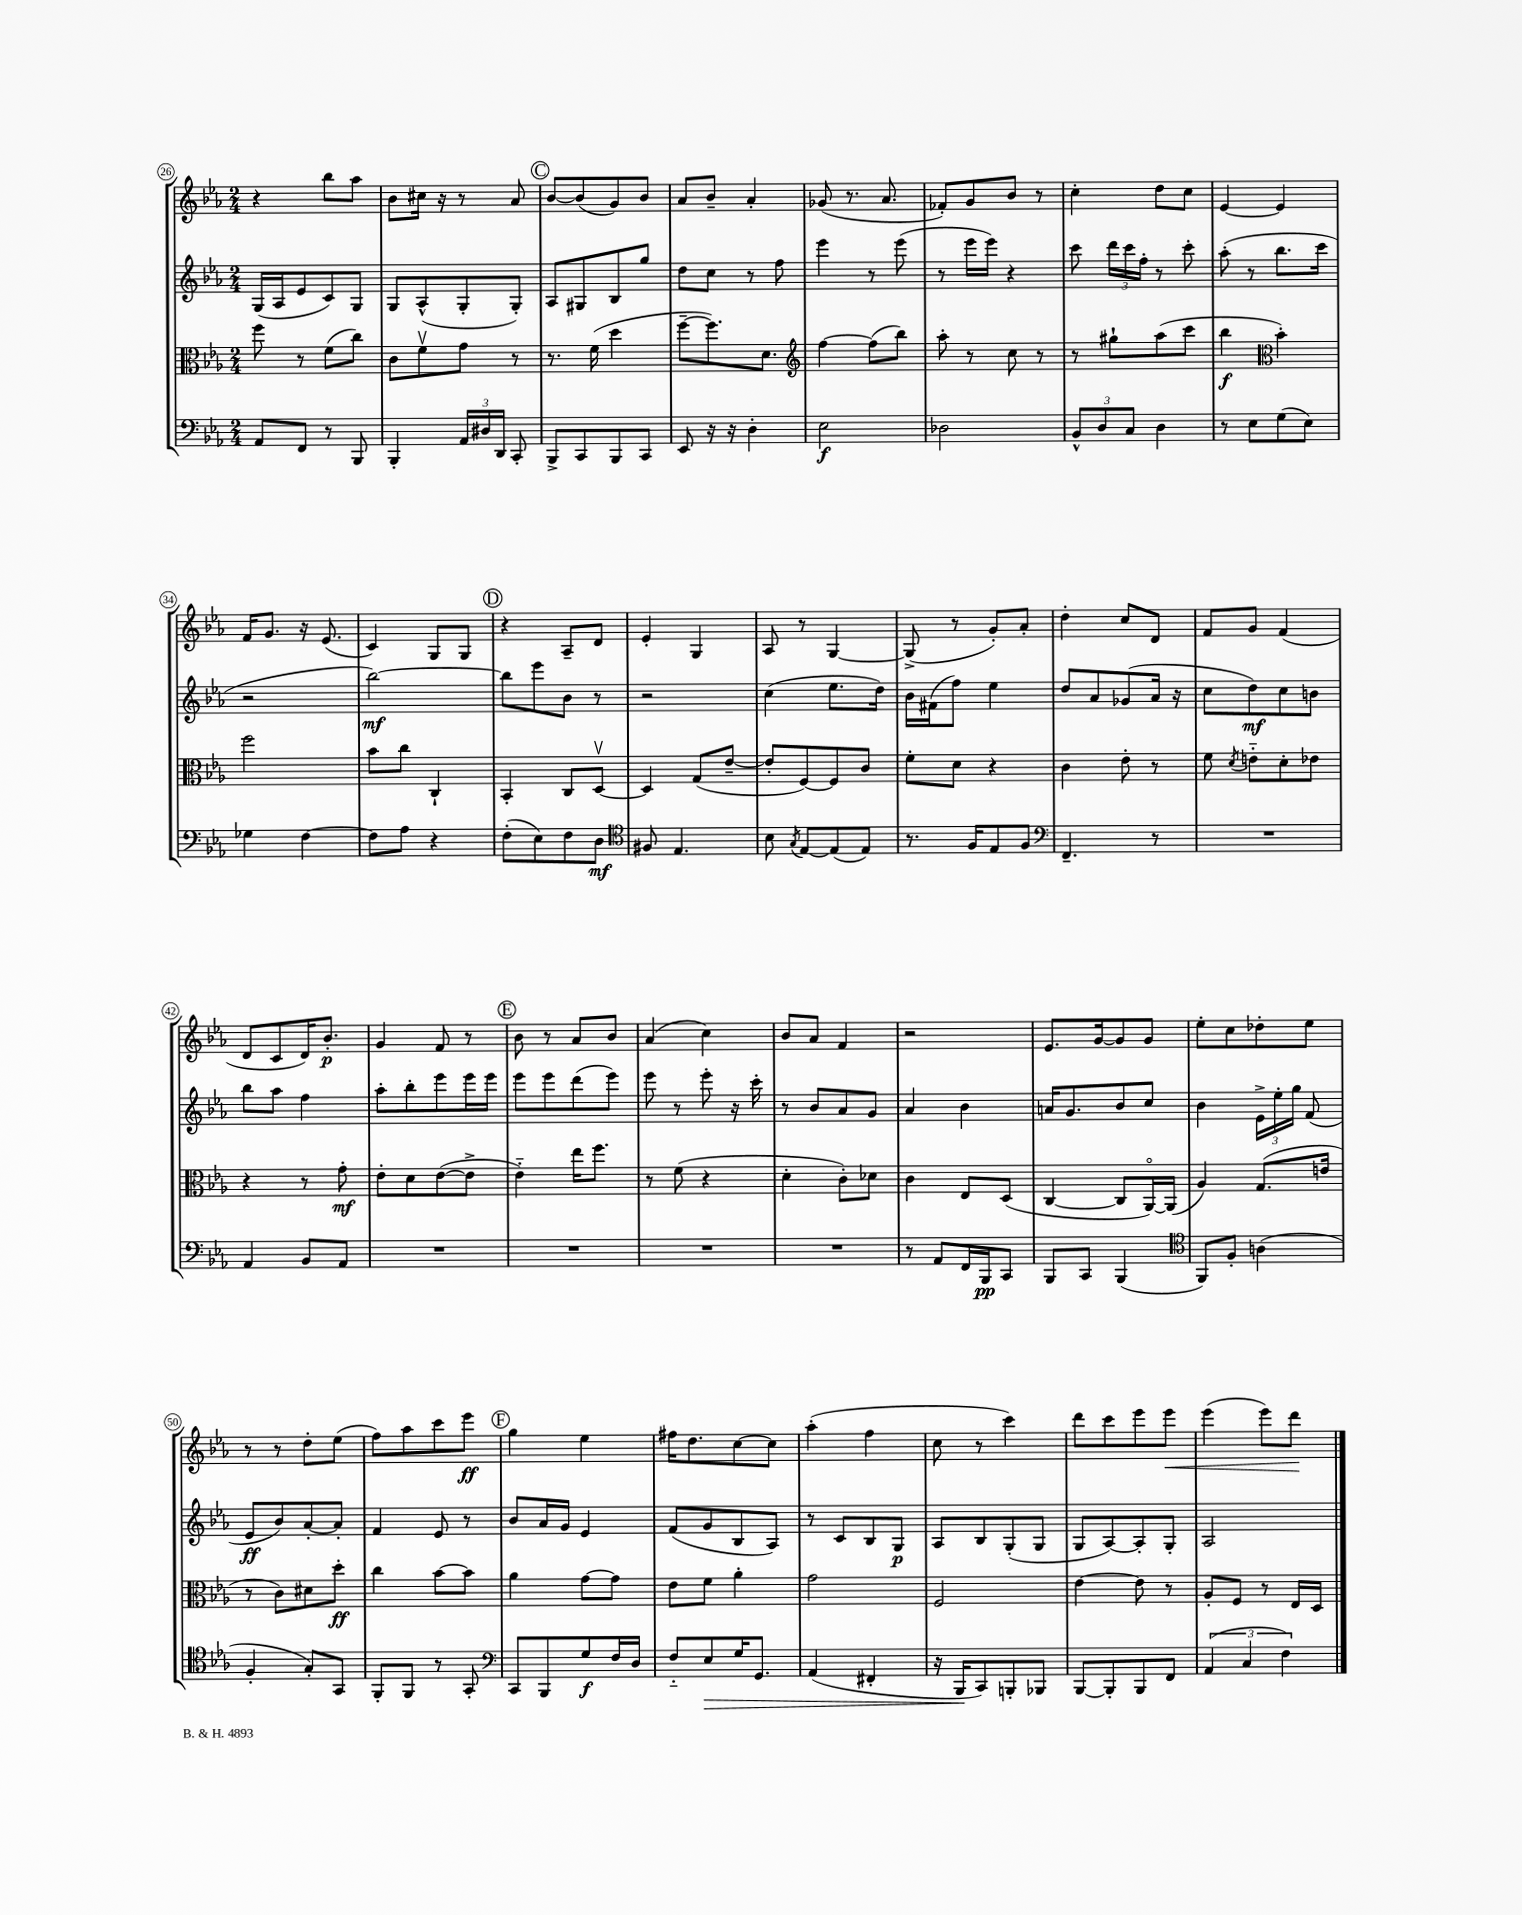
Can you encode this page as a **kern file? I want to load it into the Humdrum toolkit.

**kern	**kern	**kern	**kern
*staff4	*staff3	*staff2	*staff1
*clefF4	*clefC3	*clefG2	*clefG2
*k[b-e-a-]	*k[b-e-a-]	*k[b-e-a-]	*k[b-e-a-]
*M2/4	*M2/4	*M2/4	*M2/4
8AA-/L	8ff\	(16G/LL	4r
.	.	16A-/J	.
8FF/J	8r	8e-/	.
8r	(8f\L	8c/)	8bb-\L
8BBB-/	8cc\J)	8G/J	8aa-\J
=	=	=	=
4BBB-'/	8c\L	8G/L	8b-\L
.	8fv\	(8A-^^/	16cc#\Jk
.	.	.	16r
24AA-/LL	8g\J	8G'/	8r
24D#/	.	.	.
24DD/JJ	.	.	.
8CC'/	8r	8G'/J)	8a-/
=	=	=	=
8BBB-^/L	8.r	8A-/L	[8b-/L
8CC/	.	8G#/	(8b-/]
.	(16f\	.	.
8BBB-/	4dd\	8B-/	8g/)
8CC/J	.	8gg/J	8b-/J
=	=	=	=
8EE-/	[8ff~\L	8dd\L	8a-/L
16r	8.ff\])	8cc\J	8b-~/J
16r	.	.	.
4D'\	.	8r	4a-'/
.	8.d\J	.	.
.	.	8ff\	.
=	=	=	=
*	*clefG2	*	*
2E-\	[4ff\	4eee-\	(8g-/
.	.	.	8.r
.	(8ff\]L	8r	.
.	.	.	8.a-/
.	8bb-\J)	(8eee-\	.
=	=	=	=
2D-\	8aa-'\	8r	8f-'/L)
.	8r	16eee-\LL	8g/
.	.	16eee-\JJ)	.
.	8cc\	4r	8b-/J
.	8r	.	8r
=	=	=	=
12BB-^^/L	8r	8ccc\	4cc'\
12D/	.	.	.
.	8gg#`\L	24ddd\LL	.
12C/J	.	24ccc\	.
.	.	24ff'\JJ	.
4D\	(8aa-\	8r	8dd\L
.	8ccc\J	8ccc'\	8cc\J
=	=	=	=
8r	4bb-\	(8aa-'\	[4e-/
8E-\L	.	8r	.
*	*clefC3	*	*
(8G\	4b-'\)	8.bb-\L	4e-/]
8E-\J)	.	.	.
.	.	16ccc\Jk	.
=	=	=	=
4G-\	2ff\	2r	16f/LK
.	.	.	8.g/J
[4F\	.	.	16r
.	.	.	(8.e-/
=	=	=	=
8F\]L	8b-\L	[2bb-\)	4c/)
8A-\J	8cc\J	.	.
4r	4C`/	.	8G/L
.	.	.	8G/J
=	=	=	=
(8F'\L	4BB-'/	8bb-\]L	4r
8E-\)	.	8eee-\	.
8F\	8C/L	8b-\J	8A-~/L
8D\J	[8Dv/J	8r	8d/J
=	=	=	=
*clefC4	*	*	*
8F#/	4D/]	2r	4e-'/
4.E-/	.	.	.
.	(8G/L	.	4G/
.	[8e-~/J	.	.
=	=	=	=
8B-\	8e-'/]L	(4cc\	8A-/
8qG/	.	.	.
[8E-/L	[8F/)	.	8r
(8E-/]	8F/]	8.ee-\L	[4G/
8E-/J)	8c/J	.	.
.	.	16dd\Jk)	.
=	=	=	=
8.r	8f'\L	16b-\LL	(8G^/]
.	.	(16f#\J	.
.	8d\J	8ff\J)	8r
16F/LK	.	.	.
8E-/	4r	4ee-\	8g'/L)
8F/J	.	.	8a-'/J
=	=	=	=
*clefF4	*	*	*
4.FF~/	4c\	8dd/L	4dd'\
.	.	8a-/	.
.	8e-'\	(8g-/	8cc/L
8r	8r	16a-/Jk	8d/J
.	.	16r	.
=	=	=	=
2r	8f\	8cc\L	8f/L
.	8qd/	.	.
.	8e'~\L	8dd\)	8g/J
.	8d'\	8cc\	(4f/
.	8e-\J	8b\J	.
=	=	=	=
4AA-/	4r	8bb-\L	8d/L
.	.	8aa-\J	8c/
8BB-/L	8r	4ff\	16d/K)
.	.	.	8.b-'/J
8AA-/J	8g'\	.	.
=	=	=	=
2r	8e-'\L	8aa-'\L	4g/
.	8d\	8bb-'\	.
.	([8e-\	8eee-\	8f/
.	8e-^\]J	16eee-\L	8r
.	.	16eee-\JJ	.
=	=	=	=
2r	4e-'~\)	8eee-\L	8b-\
.	.	8eee-\	8r
.	16ee-\LK	(8ddd\	8a-/L
.	8.ff\J	.	.
.	.	8eee-\J)	8b-/J
=	=	=	=
2r	8r	8eee-\	(4a-/
.	(8f\	8r	.
.	4r	8eee-'\	4cc\)
.	.	16r	.
.	.	16ccc'\	.
=	=	=	=
2r	4d'\	8r	8b-/L
.	.	8b-/L	8a-/J
.	8c'\L)	8a-/	4f/
.	8d-\J	8g/J	.
=	=	=	=
8r	4c\	4a-/	2r
8AA-/L	.	.	.
16FF/L	8E-/L	4b-\	.
16BBB-/J	.	.	.
8CC/J	(8D/J	.	.
=	=	=	=
8BBB-/L	[4C/	16a/LK	8.e-/L
.	.	8.g/	.
8CC/J	.	.	.
.	.	.	[16g/k
(4BBB-/	8C/]L	8b-/	8g/]
.	[16AA-o/L)	8cc/J	8g/J
.	(16AA-/]JJ	.	.
=	=	=	=
*clefC4	*	*	*
8FF/L)	4A-/)	4b-\	8ee-'\L
8F'/J	.	.	8cc\
(4A\	(8.G/L	24e-^\LL	8dd-'\
.	.	24ee-'\	.
.	.	24gg\JJ	.
.	.	(8f/	8ee-\J
.	16e/Jk	.	.
=	=	=	=
4F'/	8r	8e-/L	8r
.	8c\L)	8b-/)	8r
8G'/L)	8d#\	[8a-'/	8dd'\L
8GG/J	8dd'\J	8a-'/]J	(8ee-\J
=	=	=	=
8FF'/L	4cc\	4f/	8ff\L)
8FF/J	.	.	8aa-\
8r	[8b-\L	8e-/	8ccc\
8GG'/	8b-\]J	8r	8eee-\J
=	=	=	=
*clefF4	*	*	*
8CC/L	4a-\	8b-/L	4gg\
8BBB-/	.	16a-/L	.
.	.	16g/JJ	.
8G/	[8g\L	4e-/	4ee-\
16F/L	8g\]J	.	.
16D/JJ	.	.	.
=	=	=	=
8F'~/L	8e-\L	(8f/L	16ff#\LK
.	.	.	8.dd\
8E-/	8f\J	8g/	.
16G/K	4a-'\	8B-/	[8cc\
8.GG/J	.	.	.
.	.	8A-/J)	8cc\]J
=	=	=	=
(4AA-/	2g\	8r	(4aa-'\
.	.	8c/L	.
4FF#'/	.	8B-/	4ff\
.	.	8G/J	.
=	=	=	=
16r	2F/	8A-/L	8cc\
16BBB-/LK	.	.	.
8CC/)	.	8B-/	8r
8BBB'/	.	(8G'/	4ccc\)
8BBB-/J	.	8G/J	.
=	=	=	=
[8BBB-/L	[4e-\	8G/L	8ddd\L
8BBB-'/]	.	[8A-/)	8ccc\
8BBB-/	8e-\]	8A-'/]	8eee-\
8FF/J	8r	8G'/J	8eee-\J
=	=	=	=
(6AA-/	8A-'/L	2A-/	(4eee-\
.	8F/J	.	.
6C/	.	.	.
.	8r	.	8eee-\L)
6F\)	.	.	.
.	16E-/LL	.	8ddd\J
.	16D/JJ	.	.
==	==	==	==
*-	*-	*-	*-
